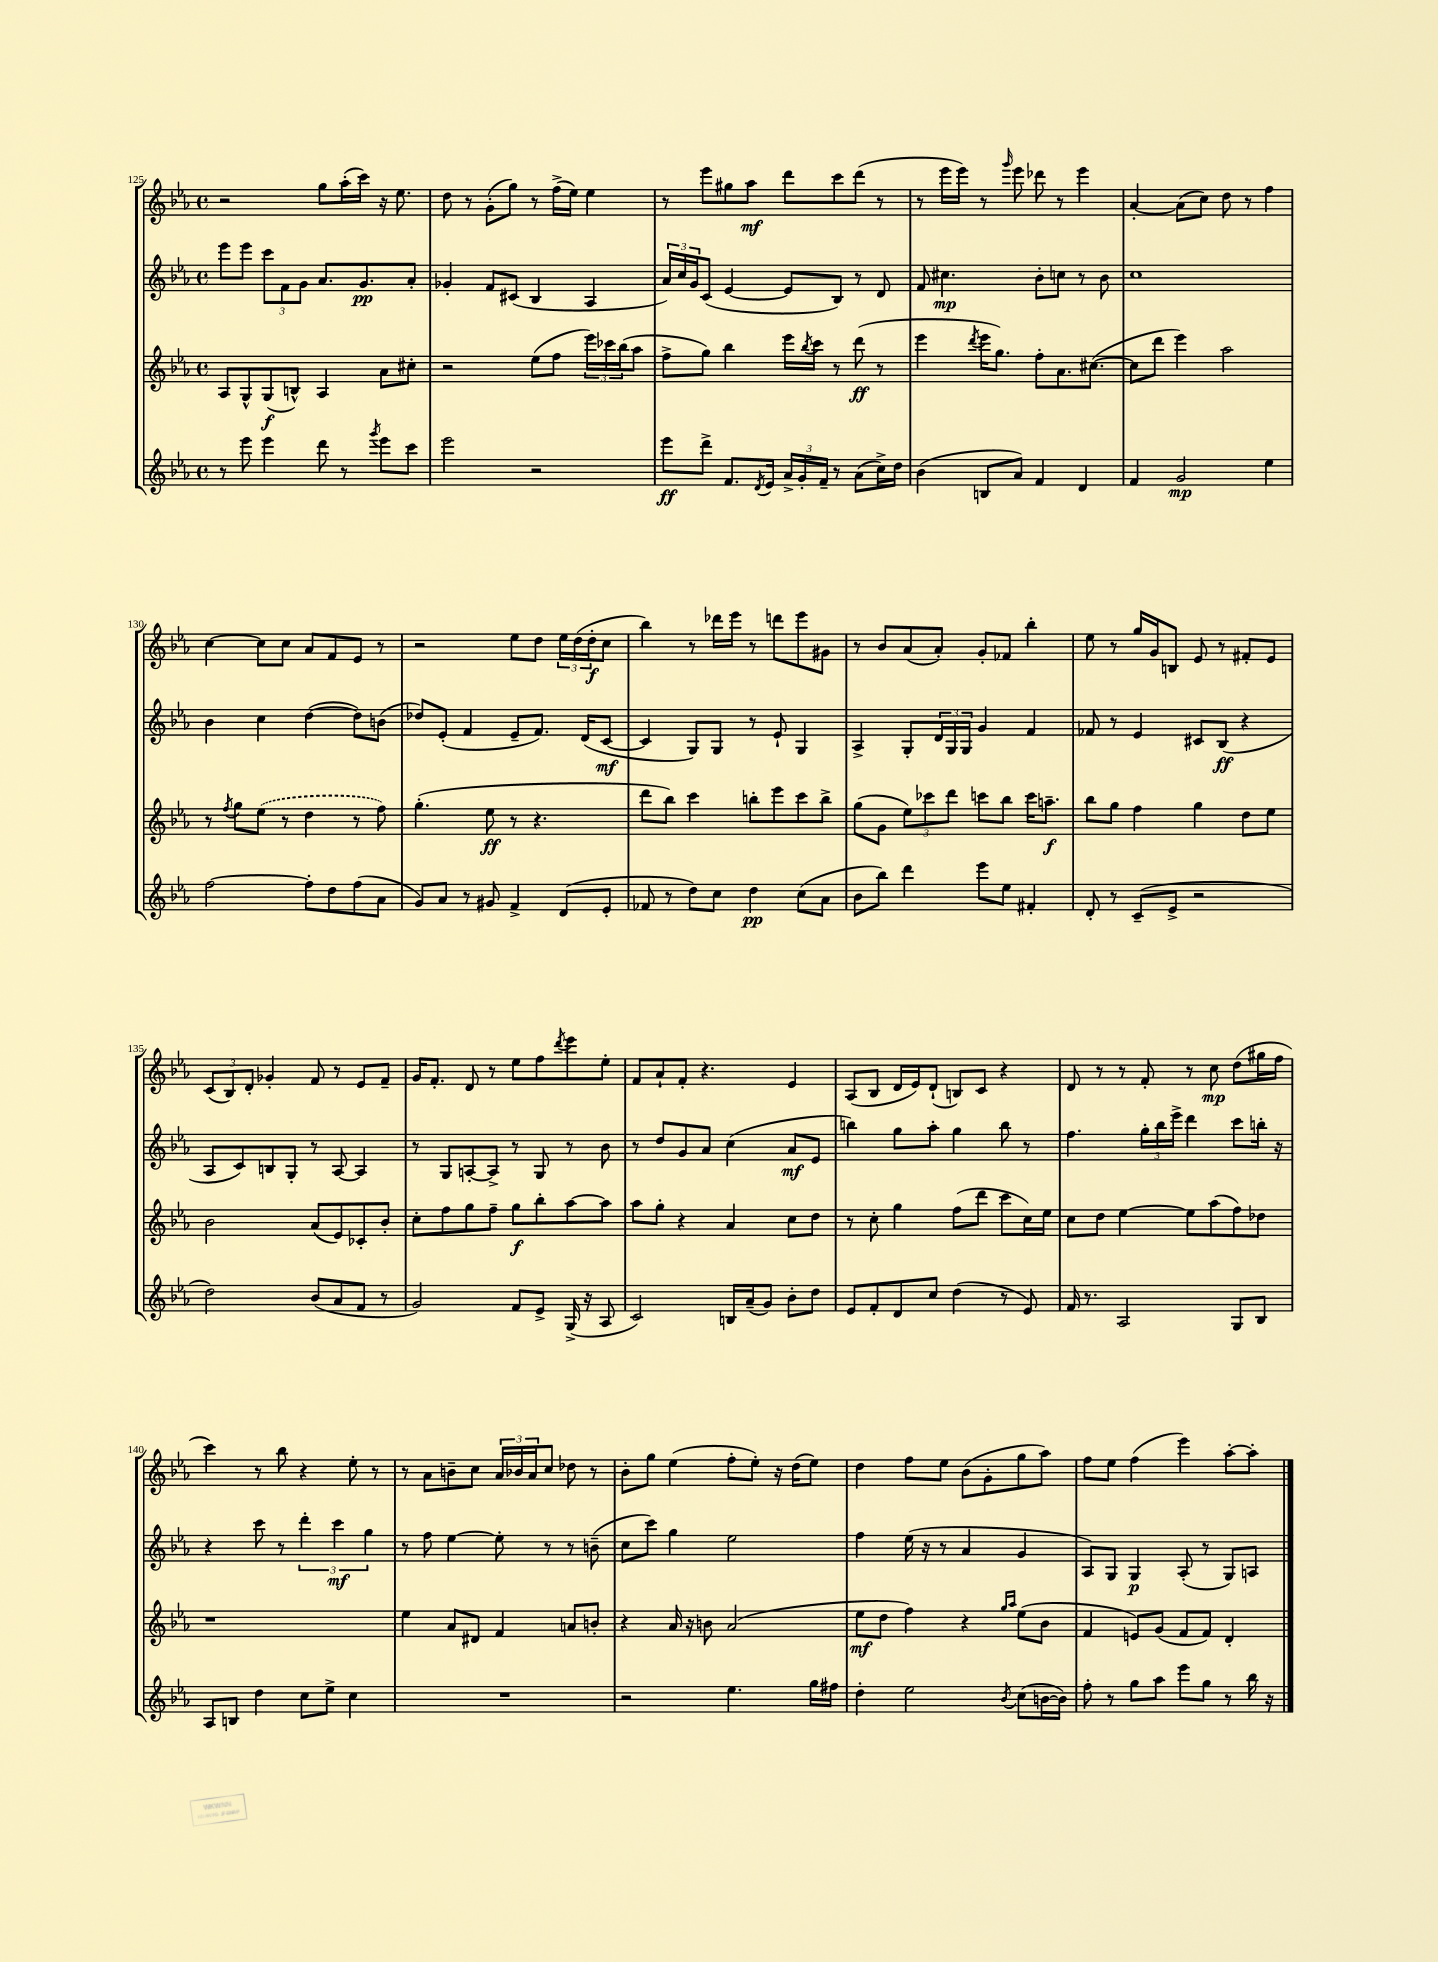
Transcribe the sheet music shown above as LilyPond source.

<<
\new StaffGroup <<
\new Staff = "s0" {
    \clef treble \key ees \major \defaultTimeSignature \time 4/4
    r2 g''8 aes''16-.( c'''16) r16 ees''8. |
    d''8 r8 g'8-.( g''8) r8 f''16->( ees''16) ees''4 |
    r8 ees'''8 gis''8 aes''8\mf d'''8 c'''8 d'''8( r8 |
    r8 ees'''16 ees'''16) r8 \grace { g'''16 } ees'''8 des'''8 r8 ees'''4 |
    aes'4~-. aes'8( c''8) d''8 r8 f''4 |
    c''4~ c''8 c''8 aes'8 f'8 ees'8 r8 |
    r2 ees''8 d''8 \tuplet 3/2 { ees''16 d''16( d''16-.\f } c''8 |
    bes''4) r8 des'''16 ees'''16 r8 d'''8 ees'''8 gis'8 |
    r8 bes'8 aes'8( aes'8-.) g'8-. fes'8 bes''4-. |
    ees''8 r8 g''16 g'16 b8 ees'8 r8 fis'8-. ees'8 |
    \tuplet 3/2 { c'8( bes8) d'8-. } ges'4-. f'8 r8 ees'8 f'8-- |
    g'16 f'8.-. d'8 r8 ees''8 f''8 \acciaccatura { d'''8 } ees'''8 ees''8-. |
    f'8 aes'8-! f'8-. r4. ees'4 |
    aes8( bes8 d'16 ees'16) d'8-!( b8) c'8 r4 |
    d'8 r8 r8 f'8-. r8 c''8\mp d''8( gis''16 f''16 |
    c'''4) r8 bes''8 r4 ees''8-. r8 |
    r8 aes'8 b'8-- c''8 \tuplet 3/2 { aes'16 bes'16 aes'16 } c''8 des''8 r8 |
    bes'8-. g''8 ees''4( f''8-. ees''8-.) r16 d''16( ees''8) |
    d''4 f''8 ees''8 bes'8( g'8-. g''8 aes''8) |
    f''8 ees''8 f''4( ees'''4) aes''8~-. aes''8-. \bar "|." |
}
\new Staff = "s1" {
    \clef treble \key ees \major \defaultTimeSignature \time 4/4
    ees'''8 ees'''8 \tuplet 3/2 { c'''8 f'8 g'8 } aes'8. g'8.\pp aes'8-. |
    ges'4-. f'8 cis'8( bes4 aes4 |
    \tuplet 3/2 { aes'16) c''16 g'16 } c'8( ees'4~ ees'8 bes8) r8 d'8 |
    f'8 cis''4.\mp bes'8-. c''8 r8 bes'8 |
    c''1 |
    bes'4 c''4 d''4~( d''8) b'8( |
    des''8) ees'8-.( f'4 ees'8-- f'8.) d'16( c'8~\mf |
    c'4 g8) g8 r8 ees'8-! g4 |
    aes4-> g8-. \tuplet 3/2 { d'16 g16 g16 } g'4 f'4 |
    fes'8 r8 ees'4 cis'8 bes8\ff( r4 |
    aes8 c'8) b8 g8-. r8 aes8~ aes4 |
    r8 g8 a8~-. a8-> r8 g8 r8 bes'8 |
    r8 d''8 g'8 aes'8 c''4( aes'8\mf ees'8 |
    b''4) g''8 aes''8-. g''4 b''8 r8 |
    f''4. \tuplet 3/2 { g''16-. bes''16 ees'''16-> } d'''4 c'''8 b''16-. r16 |
    r4 c'''8 r8 \tuplet 3/2 { d'''4-. c'''4\mf g''4 } |
    r8 f''8 ees''4~ ees''8-. r8 r8 b'8--( |
    c''8 c'''8) g''4 ees''2 |
    f''4 ees''16( r16 r8 aes'4 g'4 |
    aes8) g8 g4\p aes8-.( r8 g8) a8 \bar "|." |
}
\new Staff = "s2" {
    \clef treble \key ees \major \defaultTimeSignature \time 4/4
    aes8 g8-^ g8\f( b8-^) aes4 aes'8 cis''8-. |
    r2 ees''8( f''8 \tuplet 3/2 { ees'''16) ces'''16 bes''16( } aes''8 |
    f''8-> g''8) bes''4 ees'''16 \acciaccatura { bes''8 } c'''16 r8 d'''8\ff( r8 |
    ees'''4 \acciaccatura { d'''8 } ees'''16 g''8.) f''8-. aes'8. cis''8.~( |
    cis''8 d'''8 ees'''4) aes''2 |
    r8 \acciaccatura { f''8 } g''8 \once \slurDashed ees''8( r8 d''4 r8 f''8) |
    g''4.-.( ees''8\ff r8 r4. |
    d'''8 bes''8) c'''4 b''8-. ees'''8 c'''8 b''8-> |
    g''8( g'8 \tuplet 3/2 { ees''8) ces'''8 d'''8 } c'''8 bes''8 c'''16 a''8.--\f |
    bes''8 g''8 f''4 g''4 d''8 ees''8 |
    bes'2 aes'8( ees'8) ces'8-. bes'8-. |
    c''8-. f''8 g''8 f''8-- g''8\f bes''8-. aes''8~ aes''8 |
    aes''8 g''8-. r4 aes'4 c''8 d''8 |
    r8 c''8-. g''4 f''8( d'''8 c'''8 c''16) ees''16 |
    c''8 d''8 ees''4~ ees''8 aes''8( f''8) des''8 |
    r1 |
    ees''4 aes'8 dis'8 f'4 a'8 b'8-. |
    r4 aes'16 r16 b'8 aes'2( |
    ees''8\mf d''8 f''4) r4 \grace { g''16 aes''16 } ees''8( bes'8 |
    f'4 e'8) g'8( f'8 f'8) d'4-. \bar "|." |
}
\new Staff = "s3" {
    \clef treble \key ees \major \defaultTimeSignature \time 4/4
    r8 ees'''8 ees'''4 d'''8 r8 \acciaccatura { g'''8 } ees'''8 c'''8 |
    ees'''2 r2 |
    ees'''8\ff d'''8-> f'8. \acciaccatura { d'8 } ees'16 \tuplet 3/2 { aes'16-> g'16-. f'16-- } r8 aes'8( c''16->) d''16 |
    bes'4( b8 aes'8) f'4 d'4 |
    f'4 g'2\mp ees''4 |
    f''2~ f''8-. d''8 f''8( aes'8 |
    g'8) aes'8 r8 gis'8 f'4-> d'8( ees'8-. |
    fes'8 r8 d''8) c''8 d''4\pp c''8( aes'8 |
    bes'8 bes''8) d'''4 ees'''8 ees''8 fis'4-. |
    d'8-. r8 c'8--( ees'8-> r2 |
    d''2) bes'8( aes'8 f'8 r8 |
    g'2) f'8 ees'8-> g16->( r16 aes8 |
    c'2) b16 aes'16--( g'8) bes'8-. d''8 |
    ees'8 f'8-. d'8 c''8 d''4( r8 ees'8) |
    f'16 r8. aes2 g8 bes8 |
    aes8 b8 d''4 c''8 ees''8-> c''4 |
    R1 |
    r2 ees''4. g''16 fis''16 |
    d''4-. ees''2 \acciaccatura { bes'8 } c''8( b'16~ b'16) |
    f''8-. r8 g''8 aes''8 ees'''8 g''8 r8 bes''16 r16 \bar "|." |
}
>>
>>
\layout { \context { \Score currentBarNumber = #125 } }
